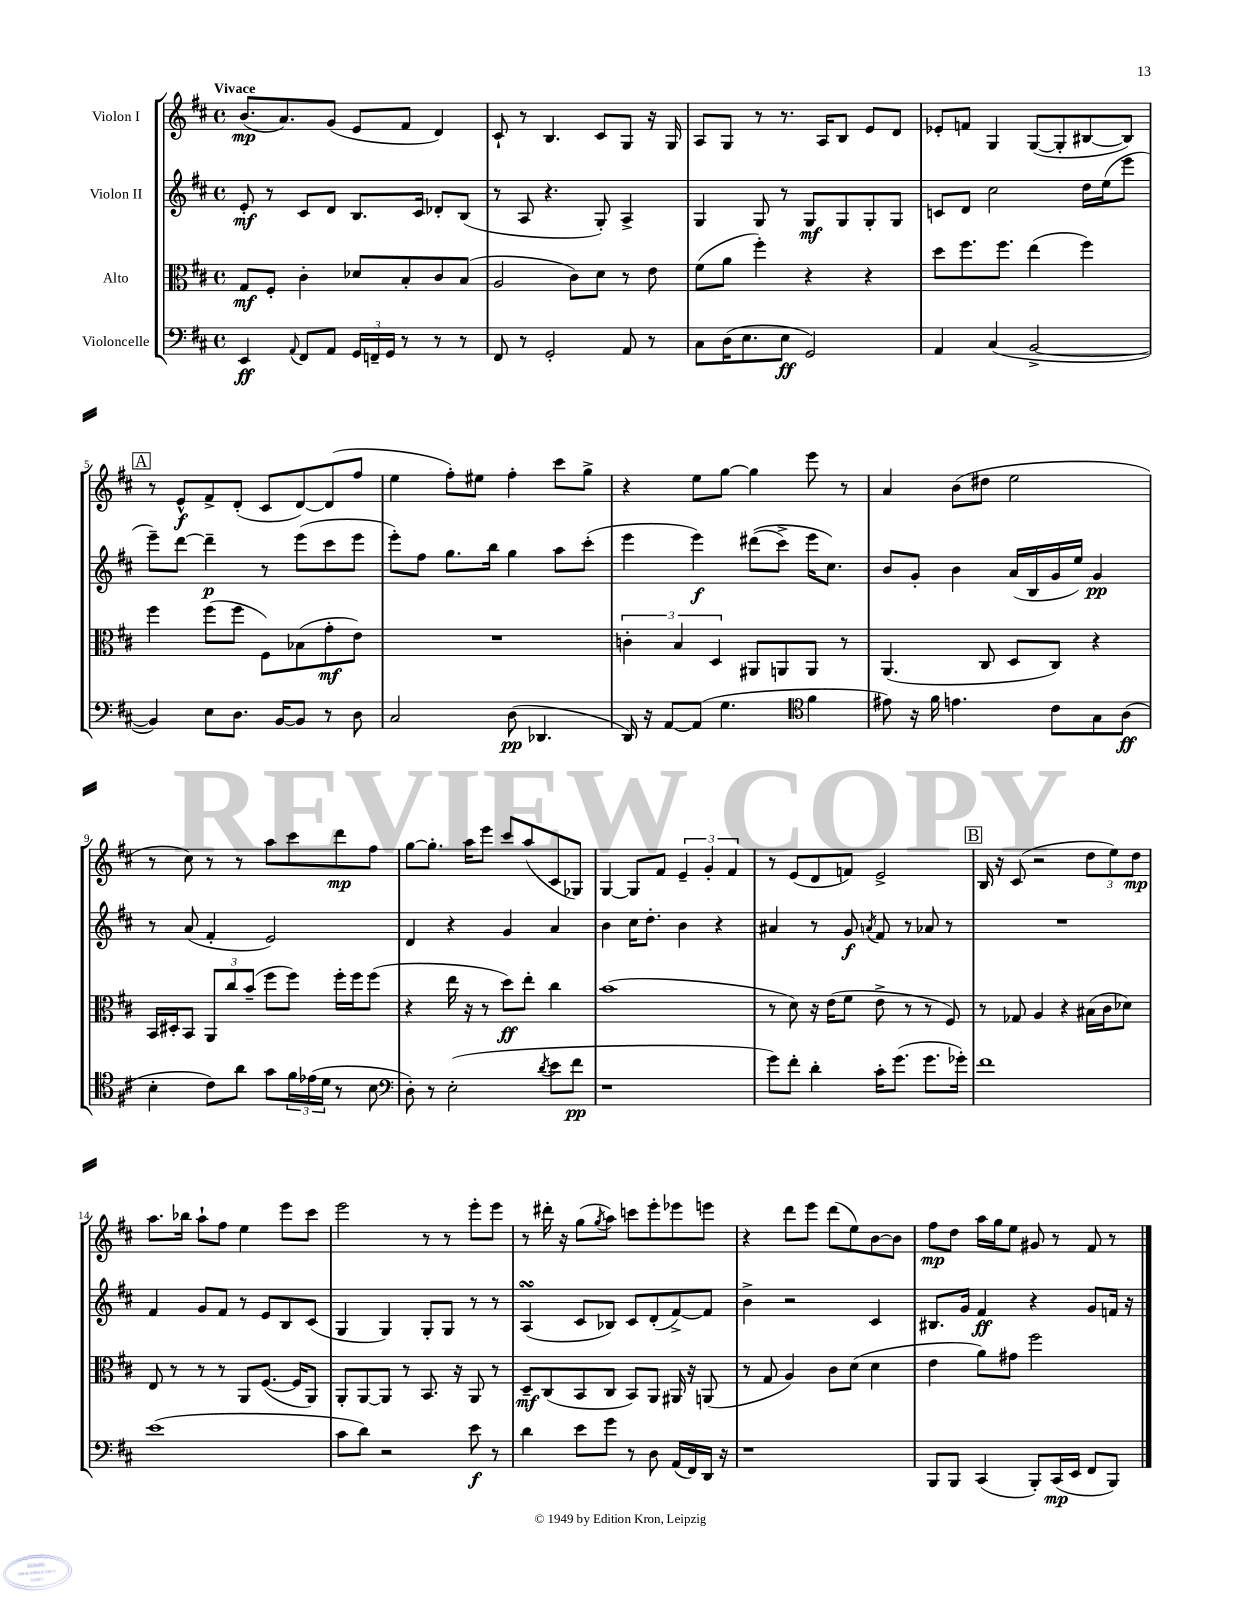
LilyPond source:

<<
\new StaffGroup <<
\new Staff = "s0" \with { instrumentName = "Violon I" } {
    \clef treble \key d \major \defaultTimeSignature \time 4/4 \tempo "Vivace"
    b'8.\mp( a'8.) g'8( e'8 fis'8 d'4) |
    cis'8-! r8 b4. cis'8 g8 r16 g16 |
    a8 g8 r8 r8. a16 b8 e'8 d'8 |
    ees'8-. f'8 g4 g8~( g8-. bis8~ bis8) |
    \mark \markup { \box "A" } r8 e'8-^\f fis'8-> d'8-.( cis'8 d'8~) d'8( fis''8 |
    e''4 fis''8-.) eis''8 fis''4-. cis'''8 g''8-> |
    r4 e''8 g''8~ g''4 e'''8 r8 |
    a'4 b'8( dis''8 e''2 |
    r8 cis''8) r8 r8 a''8 cis'''8 d'''8\mp fis''8 |
    g''8~ g''8.-. a''16 e'''8 cis'''8 a''8( cis'8 ges8) |
    g4~ g8 fis'8 \tuplet 3/2 { e'4-- g'4-. fis'4 } |
    r8 e'8( d'8 f'8) e'2-> |
    \mark \markup { \box "B" } b16 r16 cis'8( r2 \tuplet 3/2 { d''8 e''8) d''8\mp } |
    a''8. bes''16 a''8-! fis''8 e''4 e'''8 cis'''8 |
    e'''2 r8 r8 e'''8-. e'''8 |
    r8 dis'''16-. r16 g''8( \acciaccatura { g''8 } a''8) c'''8 e'''8-. ees'''8 e'''8 |
    r4 d'''8 e'''8 d'''8( e''8) b'8~ b'8 |
    fis''8\mp d''8 a''16 g''16 e''8 gis'8 r8 fis'8 r8 \bar "|." |
}
\new Staff = "s1" \with { instrumentName = "Violon II" } {
    \clef treble \key d \major \defaultTimeSignature \time 4/4
    e'8-.\mf r8 cis'8 d'8 b8. cis'16 des'8-. b8( |
    r8 a8 r4. g8-.) a4-> |
    g4 g8 r8 g8\mf g8 g8-. g8 |
    c'8 d'8 cis''2 d''16 e''16( e'''8 |
    \mark \markup { \box "A" } e'''8--) d'''8~ d'''4--\p r8 e'''8( cis'''8 e'''8 |
    e'''8-.) fis''8 g''8. b''16 g''4 a''8 cis'''8-.( |
    e'''4 e'''4\f) dis'''8(\( cis'''8->) e'''16 cis''8.\) |
    b'8 g'8-. b'4 a'16( b16 g'16 e''16) g'4\pp |
    r8 a'8( fis'4-. e'2) |
    d'4 r4 g'4 a'4 |
    b'4 cis''16 d''8.-. b'4 r4 |
    ais'4 r8 g'8\f \acciaccatura { a'8 } fis'8 r8 aes'8 r8 |
    \mark \markup { \box "B" } R1 |
    fis'4 g'8 fis'8 r8 e'8 b8 cis'8( |
    g4 g4) g8-. g8 r8 r8 |
    a4\turn( cis'8 bes8) cis'8 d'8-.( fis'8~->) fis'8 |
    b'4-> r2 cis'4 |
    bis8. g'16 fis'4\ff r4 g'8 f'16 r16 \bar "|." |
}
\new Staff = "s2" \with { instrumentName = "Alto" } {
    \clef alto \key d \major \defaultTimeSignature \time 4/4
    g8\mf fis8-. cis'4-. des'8 b8-. cis'8 b8( |
    a2 cis'8) d'8 r8 e'8 |
    fis'8( a'8 fis''4-.) r4 r4 |
    d''8 fis''8. fis''8. e''4( fis''4) |
    \mark \markup { \box "A" } fis''4 fis''8( fis''8 fis8) bes8( g'8-.\mf e'8) |
    R1 |
    \tuplet 3/2 { c'4-. b4 d4 } ais,8 a,8 a,8 r8 |
    a,4.( cis8 d8 cis8) r4 |
    b,16 dis16-. b,8 \tuplet 3/2 { a,8 cis''8 b'8--( } fis''8 fis''8) fis''16-. fis''16 fis''8( |
    r4 e''16 r16 r8 d''8\ff) e''8-. cis''4 |
    b'1( |
    r8 d'8) r16 e'16( fis'8 e'8-> r8 r8 fis8) |
    \mark \markup { \box "B" } r8 ges8 a4 r4 bis16( cis'16 des'8) |
    e8 r8 r8 r8 a,8 fis8.~( fis16 a,8) |
    a,8-. a,8~ a,8 r8 b,8. r16 a,8 r8 |
    d8--\mf cis8( b,8 cis8 b,8) a,8 ais,16 r16 a,8( |
    r8 g8 a4) cis'8 d'8( d'4 |
    e'4 a'8) gis'8 fis''2 \bar "|." |
}
\new Staff = "s3" \with { instrumentName = "Violoncelle" } {
    \clef bass \key d \major \defaultTimeSignature \time 4/4
    e,4\ff \appoggiatura { a,8 } fis,8 a,8 \tuplet 3/2 { g,16 f,16-- g,16 } r8 r8 r8 |
    fis,8 r8 g,2-. a,8 r8 |
    cis8 d16( e8. e8\ff g,2) |
    a,4 cis4( b,2~-> |
    \mark \markup { \box "A" } b,4) e8 d8. b,16~ b,8 r8 d8 |
    cis2 d8\pp( des,4. |
    d,16) r16 a,8~ a,8( g4. \clef tenor fis'4 |
    eis'8) r16 fis'16 e'4. cis'8 g8 a8\ff( |
    b4-. cis'8) a'8 g'8 \tuplet 3/2 { fis'16 ees'16( d'16 } r8 b8 |
    \clef bass d8-.) r8 e2-.( \acciaccatura { d'8 } e'8 fis'8\pp |
    r1 |
    g'8) fis'8-. d'4-. cis'16-. g'8.( g'8. ges'16-.) |
    \mark \markup { \box "B" } fis'1 |
    e'1( |
    cis'8 d'8) r2 e'8\f r8 |
    d'4 e'8 g'8 r8 d8 a,16( fis,16) d,16 r16 |
    r1 |
    b,,8 b,,8 cis,4( b,,8-.) cis,16\mp( e,16 fis,8 b,,8) \bar "|." |
}
>>
>>
